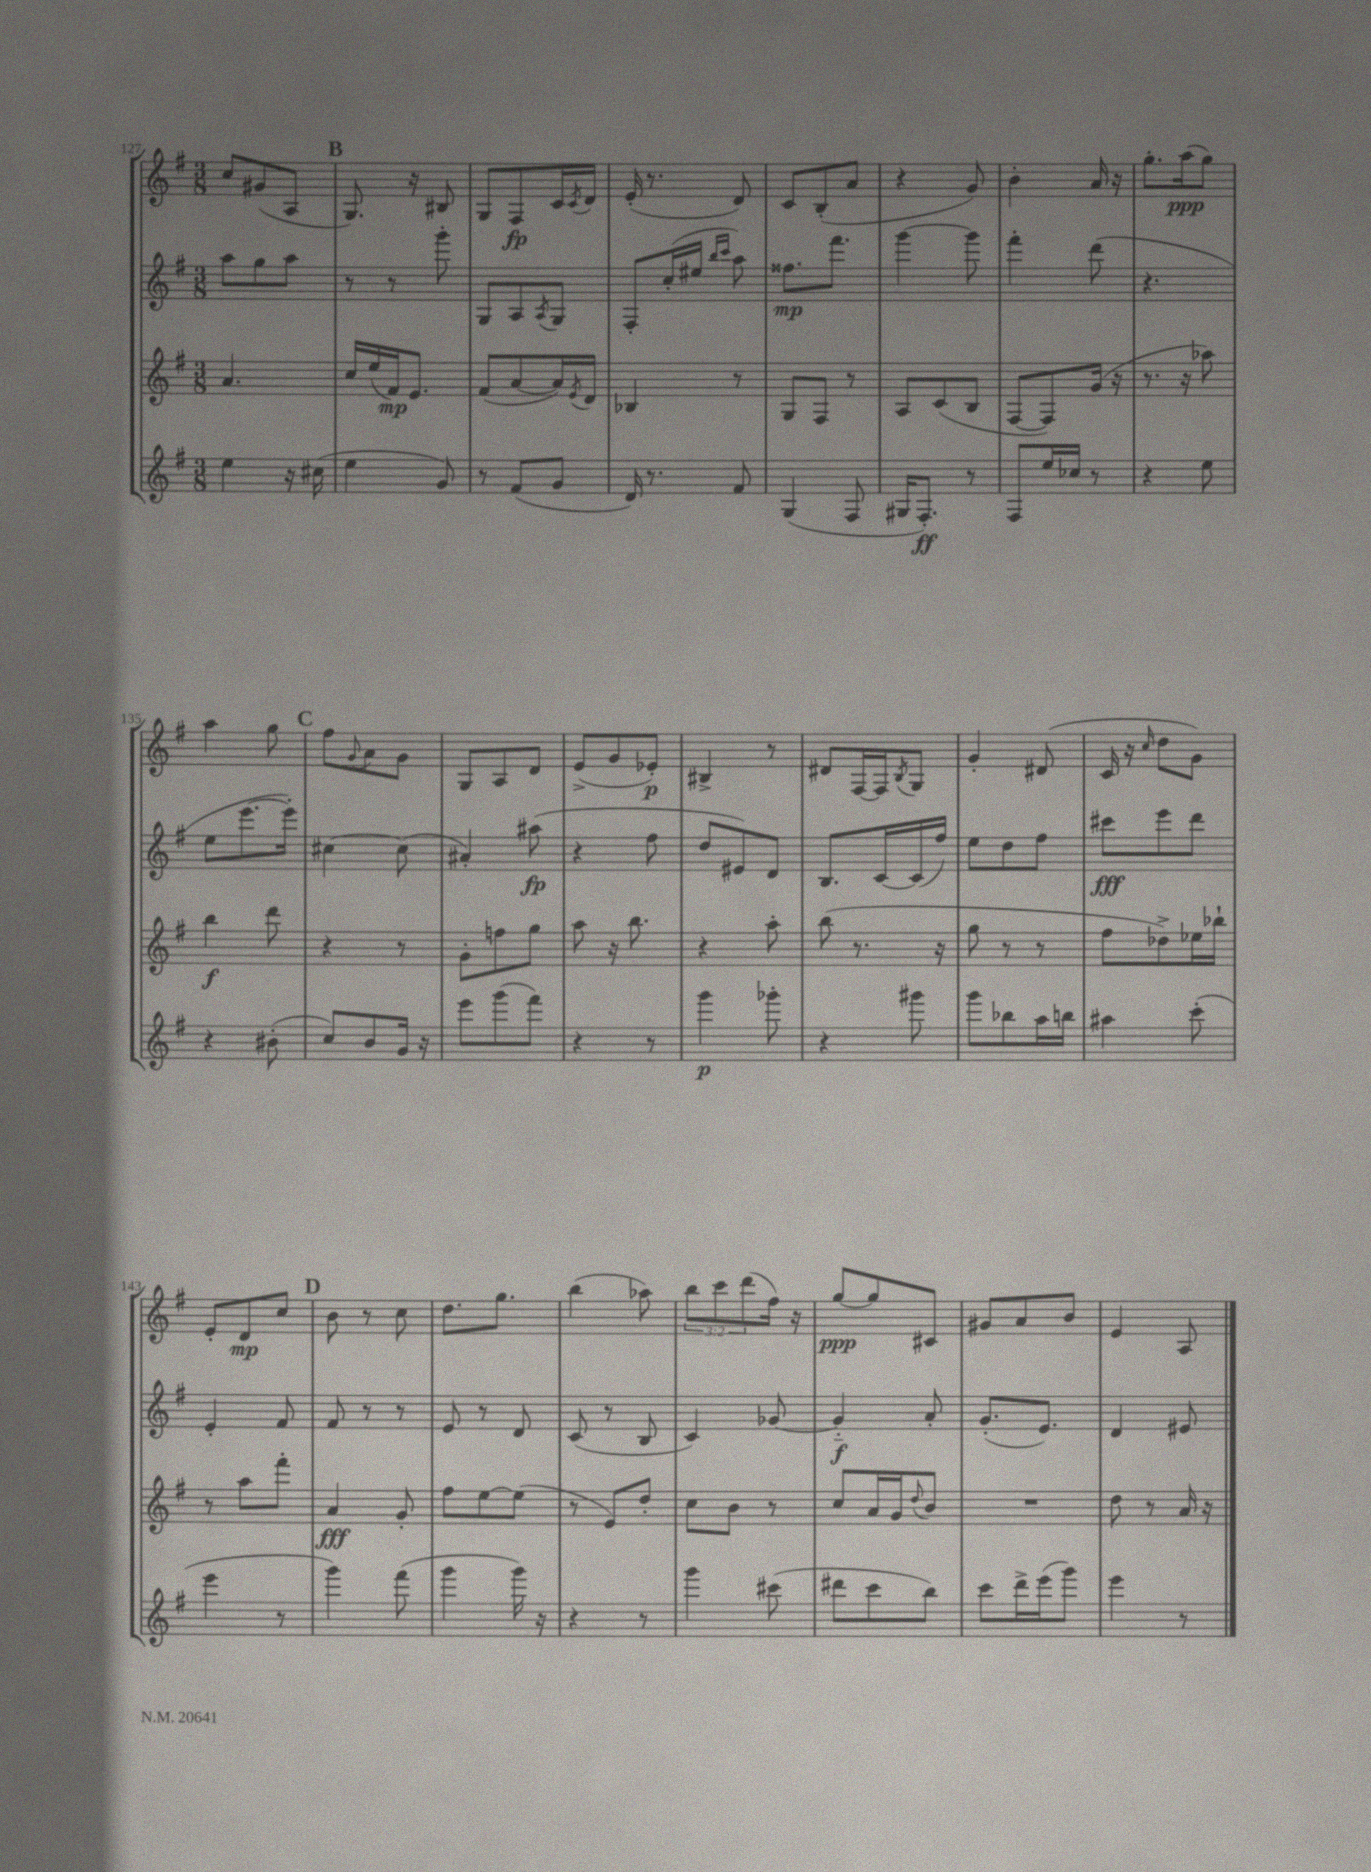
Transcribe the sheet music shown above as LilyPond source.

<<
\new StaffGroup <<
\new Staff = "s0" {
    \clef treble \key g \major \numericTimeSignature \time 3/8 \override Staff.TupletNumber.text = #tuplet-number::calc-fraction-text
    c''8 gis'8( a8 |
    \mark \markup { \bold "B" } g8.) r16 bis8 |
    g8 fis8\fp c'16 \acciaccatura { c'8 } d'16 |
    e'16-.( r8. d'8) |
    c'8 b8-.( a'8 |
    r4 g'8) |
    b'4-. a'16 r16 |
    g''8.-. a''16\ppp( g''8) |
    a''4 g''8 |
    \mark \markup { \bold "C" } fis''8 \appoggiatura { g'8 } a'8 g'8 |
    g8 a8 d'8 |
    e'8->( g'8 ees'8-.\p) |
    bis4-> r8 |
    dis'8 fis16~ fis16 \acciaccatura { b8 } g8 |
    g'4-. dis'8( |
    c'16 r16 \grace { c''16 } d''8 g'8) |
    e'8-. d'8\mp c''8 |
    \mark \markup { \bold "D" } b'8 r8 c''8 |
    d''8. g''8. |
    b''4( aes''8) |
    \tuplet 3/2 { b''8 c'''8 d'''8( } fis''16) r16 |
    g''8~\ppp g''8 cis'8 |
    gis'8 a'8 b'8 |
    e'4 a8 \bar "|." |
}
\new Staff = "s1" {
    \clef treble \key g \major \numericTimeSignature \time 3/8
    a''8 g''8 a''8 |
    \mark \markup { \bold "B" } r8 r8 g'''8-. |
    g8 a8 \acciaccatura { a8 } g8 |
    fis8-. c''16-.( eis''16 \grace { b''16 c'''16 } a''8) |
    fisis''8.\mp fis'''8. |
    g'''4~ g'''8 |
    fis'''4-. d'''8( |
    r4. |
    e''8 e'''8.~ e'''16-.) |
    \mark \markup { \bold "C" } cis''4~ cis''8( |
    ais'4-.) ais''8\fp( |
    r4 fis''8 |
    d''8 eis'8) d'8 |
    b8. c'16~ c'16( fis''16) |
    e''8 d''8 fis''8 |
    cis'''8\fff e'''8 d'''8 |
    e'4-. fis'8 |
    \mark \markup { \bold "D" } fis'8 r8 r8 |
    e'8 r8 d'8 |
    c'8( r8 b8 |
    c'4) ges'8~ |
    ges'4-_\f a'8-. |
    g'8.-.( e'8.) |
    d'4 eis'8 \bar "|." |
}
\new Staff = "s2" {
    \clef treble \key g \major \numericTimeSignature \time 3/8
    a'4. |
    \mark \markup { \bold "B" } c''16 e''16( fis'16\mp) e'8. |
    fis'8( a'8~ a'16) \acciaccatura { e'8 } d'16 |
    bes4 r8 |
    g8 fis8 r8 |
    a8 c'8( b8 |
    fis8~ fis8) g'16( r16 |
    r8. r16 aes''8) |
    b''4\f d'''8 |
    \mark \markup { \bold "C" } r4 r8 |
    g'8-. f''8 g''8 |
    a''8 r16 b''8. |
    r4 a''8-. |
    b''8( r8. r16 |
    g''8 r8 r8 |
    fis''8 des''8->) ees''16 bes''16-! |
    r8 a''8 fis'''8-. |
    \mark \markup { \bold "D" } a'4\fff g'8-. |
    fis''8 e''8~ e''8( |
    r8 e'8) d''8-. |
    c''8 b'8 r8 |
    c''8 a'16 g'16 \appoggiatura { d''8 } b'8 |
    R4. |
    d''8 r8 a'16 r16 \bar "|." |
}
\new Staff = "s3" {
    \clef treble \key g \major \numericTimeSignature \time 3/8
    e''4 r16 cis''16( |
    \mark \markup { \bold "B" } e''4 g'8) |
    r8 fis'8( g'8 |
    d'16) r8. fis'8 |
    g4( fis8 |
    gis16 fis8.-.\ff) r8 |
    fis8 e''16 ces''16 r8 |
    r4 e''8 |
    r4 bis'8-.( |
    \mark \markup { \bold "C" } c''8) b'8 g'16 r16 |
    e'''8 g'''8( fis'''8) |
    r4 r8 |
    g'''4\p ges'''8-. |
    r4 gis'''8 |
    g'''8 bes''8 a''16 b''16 |
    ais''4 c'''8-.( |
    e'''4 r8 |
    \mark \markup { \bold "D" } g'''4) fis'''8( |
    g'''4 g'''16) r16 |
    r4 r8 |
    g'''4 cis'''8( |
    dis'''8 c'''8 b''8) |
    c'''8 d'''16-> e'''16( g'''8) |
    e'''4 r8 \bar "|." |
}
>>
>>
\layout { \context { \Score currentBarNumber = #127 } }
